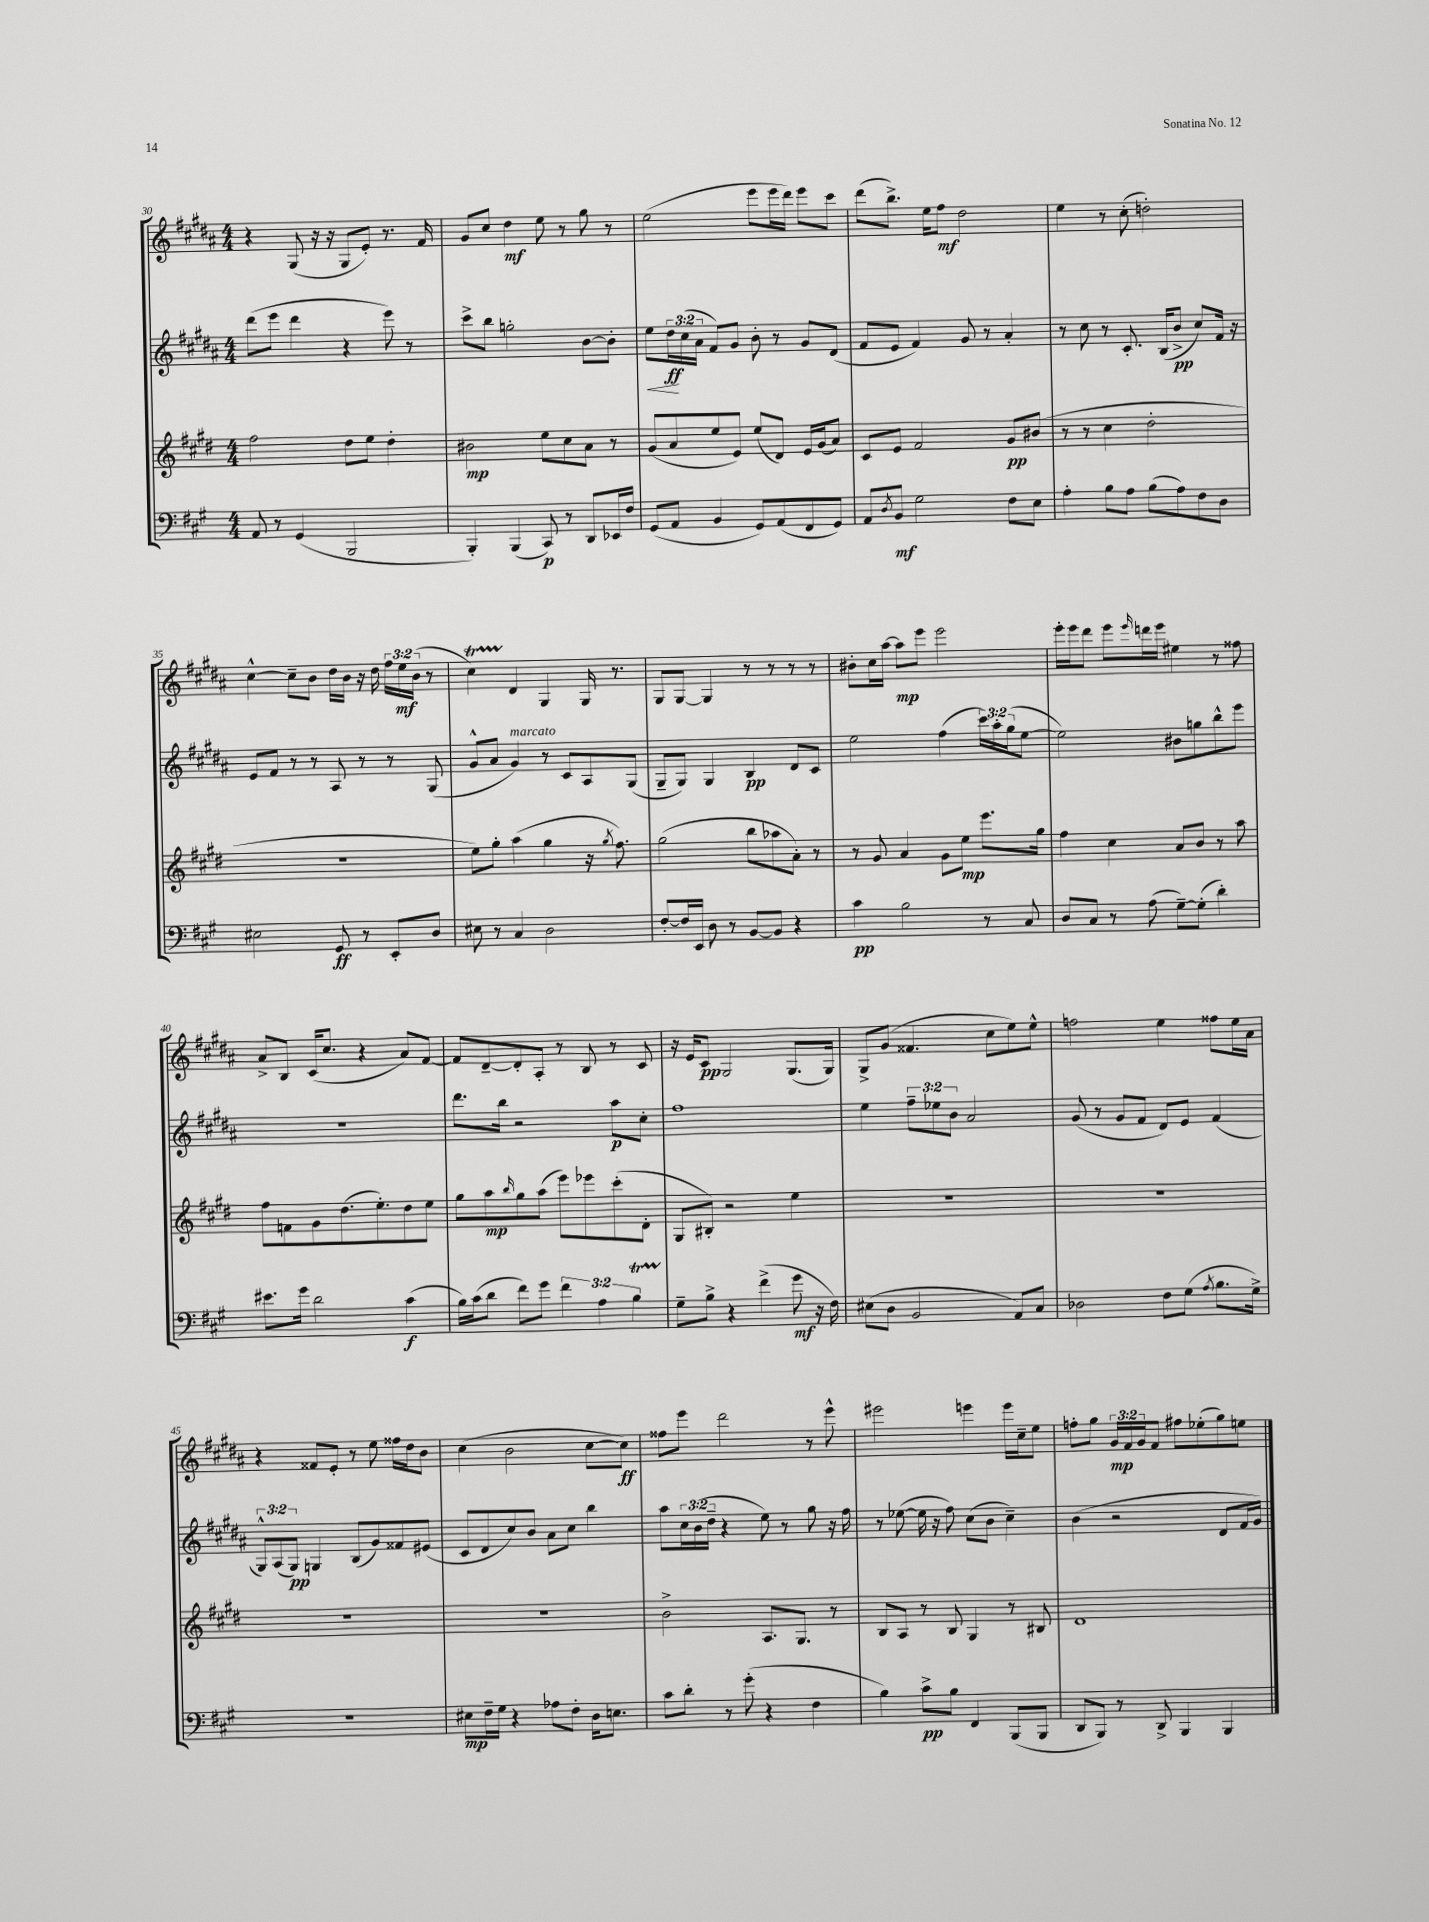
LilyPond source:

<<
\new StaffGroup <<
\new Staff = "s0" {
    \clef treble \key b \major \numericTimeSignature \time 4/4 \override Staff.TupletNumber.text = #tuplet-number::calc-fraction-text
    r4 gis8( r16 r16 gis8 e'8-.) r8. fis'16 |
    gis'8 cis''8 dis''4\mf e''8 r8 gis''8 r8 |
    e''2( e'''8 e'''16 dis'''16) e'''8 cis'''8 |
    dis'''8( b''8.->) e''16 fis''8\mf dis''2 |
    e''4 r8 cis''8-.( d''2-.) |
    cis''4~-^ cis''8-- b'8 dis''16 b'16 r16 dis''16 \tuplet 3/2 { fis''16 e''16\mf b'16( } r8 |
    cis''4\startTrillSpan) dis'4\stopTrillSpan gis4 gis16 r8. |
    gis8 gis8~ gis4 r8 r8 r8 r8 |
    bis'8-. cis''16 ais''16~ ais''8\mp e'''8 e'''2 |
    e'''16-. e'''16 dis'''8 e'''8 \grace { e'''16 } d'''16 e'''16 eis''4 r8 fisis''8 |
    ais'8-> b8 cis'16( cis''8. r4 ais'8) fis'8~ |
    fis'8 dis'8~-- dis'8-. ais8-. r8 b8 r8 cis'8 |
    r16 e'16 cis'8\pp gis2 gis8.( gis16) |
    gis8-> gis'8( fisis'4. cis''8 e''8) e''8-^ |
    f''2 e''4 fisis''8 e''16 ais'16 |
    r4 fisis'8 e'8-. r8 e''8 fisis''16 dis''16 b'8 |
    cis''4( b'2 cis''8~ cis''8\ff) |
    fisis''8 e'''8 dis'''2 r8 e'''8-^ |
    eis'''2 e'''4 e'''16 cis''16-- e''8 |
    f''8-. gis''8 \tuplet 3/2 { gis'16\mp fis'16 gis'16 } fis'8 fis''8 ees''8-.( gis''8) e''8 \bar "|." |
}
\new Staff = "s1" {
    \clef treble \key b \major \numericTimeSignature \time 4/4 \override Staff.TupletNumber.text = #tuplet-number::calc-fraction-text
    dis'''8( e'''8 dis'''4 r4 e'''8) r8 |
    cis'''8-> b''8 g''2-. b'8~ b'8-. |
    e''8\< \tuplet 3/2 { dis''16\ff\! cis''16( ais'16 } fis'8) gis'8 b'8-. r8 gis'8 dis'8( |
    fis'8 e'8 fis'4) gis'8 r8 ais'4-. |
    r8 cis''8 r8 cis'8.-. b16( b'8->\pp cis''8) fis'16 r16 |
    e'8 fis'8 r8 r8 ais8 r8 r8 gis8( |
    gis'8-^ ais'8 gis'4^\markup { \italic "marcato" }) r8 cis'8 ais8 gis8( |
    gis8-- gis8) gis4 b4\pp dis'8 cis'8 |
    e''2 fis''4( \tuplet 3/2 { cis'''16) ais''16-. gis''16( } e''8~ |
    e''2) bis'8 g''8 b''8-^ e'''8 |
    R1 |
    dis'''8. b''16 r2 ais''8\p cis''8-. |
    fis''1 |
    e''4 \tuplet 3/2 { fis''8-- ees''8 b'8 } ais'2 |
    gis'8( r8 gis'8 fis'8 dis'8) e'8 fis'4( |
    \tuplet 3/2 { gis8-^) ais8( gis8\pp) } g4 b8( gis'8) fisis'8 eis'8( |
    cis'8 dis'8 cis''8) b'8 ais'8 cis''8 b''4 |
    ais''8 \tuplet 3/2 { cis''16 b'16( dis''16-- } r4 e''8) r8 gis''8 r16 fis''16 |
    r8 ees''8~( ees''16 r16 fis''8) cis''8( b'8 cis''4--) |
    b'4( r2 dis'8 fis'16 gis'16) \bar "|." |
}
\new Staff = "s2" {
    \clef treble \key e \major \numericTimeSignature \time 4/4
    fis''2 dis''8 e''8 dis''4-. |
    bis'2\mp e''8 cis''8 a'8 r8 |
    gis'8( a'8 e''8 e'8) e''8( dis'8) e'16 gis'16( a'8) |
    cis'8 e'8 fis'2 gis'8\pp bis'8( |
    r8 r8 cis''4 dis''2-. |
    R1 |
    e''8) gis''8-. a''4( gis''4 r16 \acciaccatura { gis''8 } fis''8.) |
    gis''2( b''8 aes''8 a'8-.) r8 |
    r8 gis'8 a'4 gis'8 e''8\mp e'''8. gis''16 |
    fis''4 cis''4 a'8 b'8 r8 a''8 |
    fis''8 f'8 gis'8 dis''8.( e''8.-.) dis''8 e''8 |
    gis''8 a''8\mp \grace { b''16 } gis''8 a''8( e'''8) ees'''8 cis'''8-.( dis'8-. |
    gis8 bis8-.) r2 e''4 |
    R1 |
    R1 |
    R1 |
    R1 |
    b'2-> a8. gis8. r8 |
    b8 a8 r8 b8 gis4 r8 bis8 |
    dis'1 \bar "|." |
}
\new Staff = "s3" {
    \clef bass \key a \major \numericTimeSignature \time 4/4 \override Staff.TupletNumber.text = #tuplet-number::calc-fraction-text
    a,8 r8 gis,4( b,,2 |
    b,,4-.) b,,4( cis,8\p) r8 d,8 ees,16 fis16 |
    gis,8( a,8 b,4 gis,8) a,8( fis,8 gis,8) |
    a,8 \acciaccatura { d8 } b,8\mf gis2 fis8 e8 |
    a4-. b8 a8 b8( a8) fis8 d8 |
    eis2 gis,8\ff r8 e,8-. d8 |
    eis8 r8 cis4 d2 |
    fis8~-. fis16 e,16 d8 r8 b,8~ b,8 r4 |
    cis'4\pp b2 r8 cis8 |
    d8 cis8 r8 a8( gis8~--) gis8-.( d'4-.) |
    eis'8. gis'16 d'2 cis'4\f( |
    b16) cis'16( d'8 fis'8) gis'8 \tuplet 3/2 { fis'4 a4 b4\startTrillSpan } |
    gis8--\stopTrillSpan b8-> r4 fis'4->( gis'8\mf r16 fis16) |
    eis8( d8 b,2 a,8) cis8 |
    des2 fis8 gis8( \acciaccatura { a8 } b8. gis16->) |
    r1 |
    eis8\mp fis16-- gis16 r4 aes8 fis8-. d16 e8. |
    cis'8 d'8-. r8 gis'8-.( r4 fis4 |
    b4) cis'8->\pp b8 fis,4 b,,8( b,,8 |
    d,8 b,,8) r8 d,8-> b,,4 b,,4 \bar "|." |
}
>>
>>
\layout { \context { \Score currentBarNumber = #30 } }
